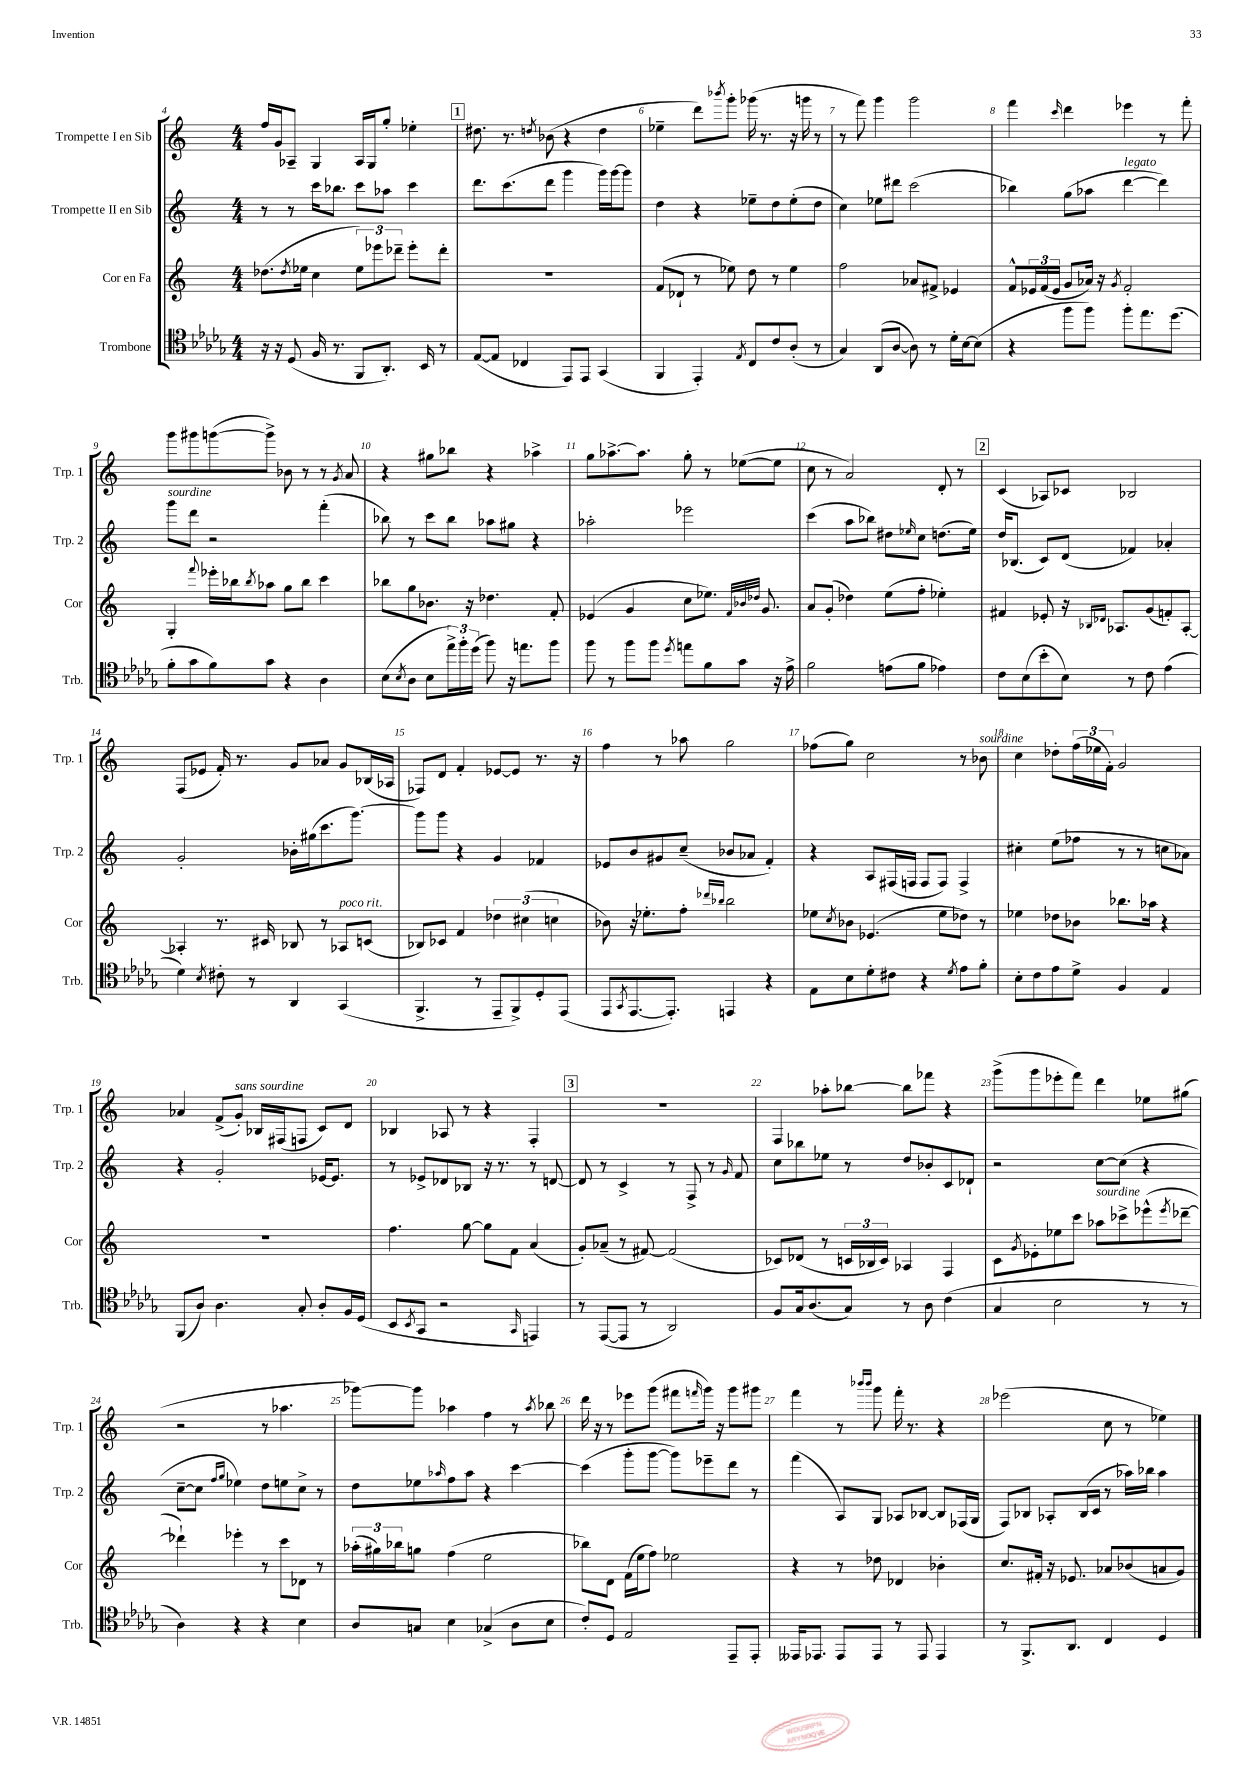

**kern	**kern	**kern	**kern
*staff4	*staff3	*staff2	*staff1
*clefC4	*clefG2	*clefG2	*clefG2
*k[b-e-a-d-g-]	*k[]	*k[]	*k[]
*M4/4	*M4/4	*M4/4	*M4/4
16r	(8.dd-	8r	16ff
16r	.	.	16g
(8D-	.	8r	8A-~
.	8qdd-	.	.
.	16ee-	.	.
16F	4cc	16ccc	4G
8.r	.	8.bb-	.
8FF	12ee-)	8ccc	16A-
.	.	.	16G
.	12eee-	.	.
8.AA-')	.	8aa-	8gg'
.	12ddd-~	.	.
.	8eee-'	4ccc	4ee-'
16BB-	.	.	.
8r	8ddd-'	.	.
=	=	=	=
([8E-	1r	8.ddd	8.dd#
8E-]	.	.	.
.	.	(8.ccc	8.r
4C-	.	.	.
.	.	.	8qdd
.	.	8ddd	(8b-
8EE-)	.	4ggg	4r
8EE-	.	.	.
(4GG-	.	16ggg)	4dd
.	.	[16ggg	.
.	.	8ggg]	.
=	=	=	=
4FF	(8f	4dd	4ee-~
.	8d-`	.	.
4EE-')	8r	4r	8ddd)
.	.	.	8qbbb-
.	8ee-)	.	8ggg'
8qE-	.	.	.
8C	8dd	8ee-~	(16ggg-
.	.	.	8.r
8c	8r	8dd	.
(8A-'	4ee-	(8ee-'	16r
.	.	.	16ggg
8r	.	8dd	8r
=	=	=	=
4G-)	2ff	4cc)	8r
.	.	.	8fff)
(8AA-	.	8ee-	4ggg
[8A-	.	8ddd#	.
8A-])	8a-	(2ccc	2ggg
8r	8f#^	.	.
16d-'	4e-	.	.
[16B-	.	.	.
(8B-]	.	.	.
=	=	=	=
4r	8f^^	4bb-)	4fff
.	24e-	.	.
.	(24f	.	.
.	24e-	.	.
.	.	.	16qqccc
8ff	8g	(8gg	4ddd
8ff)	16a-)	8aa-	.
.	16r	.	.
.	8qg	.	.
8ff'	2f'	[4ddd	4eee-
8.ee-	.	.	.
.	.	4ddd])	8r
(8.dd-	.	.	.
.	.	.	8fff'
=	=	=	=
8f'	4G'	8ggg	8ggg
8g-	.	8ddd	8ggg#
.	8qqfff	.	.
8f)	16eee-'	2r	([8ggg
.	16bb-	.	.
.	8qbb-	.	.
8g-	8aa-	.	8ggg^])
4r	8gg	.	8b-
.	8bb-	.	8r
4A-	4ccc	(4fff'	8r
.	.	.	8qg
.	.	.	8a
=	=	=	=
(8B-	8bb-	8bb-)	4r
8qB-	.	.	.
8A-	8gg	8r	.
8B-	8.b-	8ccc	8gg#
24ee-^)	.	8bb-	8bb-
24ff'	.	.	.
.	16r	.	.
(24dd-	.	.	.
8ff)	4.dd-	8aa-	4r
16r	.	8gg#	.
8.ee	.	.	.
.	.	4r	4aa-^
8ff	8f'	.	.
=	=	=	=
8ff	(4e-	2aa-'	8gg
8r	.	.	[8.aa-^
8ff	4g	.	.
.	.	.	8.aa-]
8ff	.	.	.
8qdd-	.	.	.
8ee	8cc	2eee-	8gg'
8f	8.ee-)	.	8r
8g-	.	.	([8ee-
.	32qqf	.	.
.	32qqb-	.	.
.	32qqdd-	.	.
.	8.g	.	.
16r	.	.	8ee-]
16e-^	.	.	.
=	=	=	=
2f	8a	(4ccc	8cc
.	(8g'	.	8r
.	4dd-)	8aa	2a)
.	.	8bb-)	.
(8e	(8ee	8dd#	.
.	.	16qqee-	.
8f	8ff'	8cc	.
4e-)	4ee-')	(8.dd	8d'
.	.	.	8r
.	.	16ee-)	.
=	=	=	=
8c	4f#	16dd	(4c
.	.	(8.B-	.
(8B-	.	.	.
8b-'	8e-'	8c)	8A-)
8B-)	16r	(8d	8c-
.	16qqB-	.	.
.	16qqd-	.	.
.	8.A-	.	.
8r	.	4f-)	2B-
8c	(8g	.	.
(4e-	8f')	4a-'	.
.	[8A-'	.	.
=	=	=	=
4d-)	4A-']	2g'	(8F
.	.	.	8e-
8qB-	.	.	.
8c#'	8.r	.	16f')
.	.	.	8.r
8r	.	.	.
.	16c#	.	.
4AA-	8B-	16b-'	8g
.	.	(16gg#	.
.	8r	8.ccc	8a-
(4GG-	8A-	.	8g
.	.	[8.ggg)	.
.	(8c	.	(16B-
.	.	.	16A-
=	=	=	=
4.FF^	8B-)	8ggg]	8F-)
.	8c-	8ggg	8d
.	4f	4r	4f'
8r	.	.	.
8EE-~	6dd-	4g	[8e-
8FF^)	.	.	8e-]
.	(6cc#	.	.
8D-'	.	4f-	8.r
.	6cc	.	.
(8EE-	.	.	.
.	.	.	16r
=	=	=	=
8EE-	8b-)	8e-	4ff
8qGG-	.	.	.
[8.EE-	16r	8b	.
.	8.ee-'	.	.
.	.	8g#	8r
8.EE-'])	.	.	.
.	8ff'	(8cc~	8aa-
.	16qqddd-	.	.
.	16qqbb-	.	.
4EE	2bb-	8b-	2gg
.	.	8a-	.
4r	.	4f')	.
=	=	=	=
8E-	8ee-	4r	(8ff-
.	8qcc	.	.
8B-	8b-	.	8gg)
8d-'	(4.e-	8A	2cc
8c#	.	(16F#	.
.	.	16F	.
4r	.	8F	.
.	8ee-	8F)	.
8qd-	.	.	.
8e-	8dd-)	4F^	8r
8f'	8r	.	8b-
=	=	=	=
8B-'	4ee-	4cc#'	4cc
8c	.	.	.
8e-	8dd-	(8ee	8dd-'
8d-^	8b-	8ff-	(24ff
.	.	.	24ee-
.	.	.	24f')
4F	8.bb-	8r	2g
.	.	8r	.
.	16aa-	.	.
4E-	4r	8cc	.
.	.	8a-)	.
=	=	=	=
(8FF	1r	4r	4a-
8A-)	.	.	.
4.A-	.	2g'	(8f^
.	.	.	8g')
.	.	.	16B-
.	.	.	(16F#
8G-'	.	.	8F
8A-'	.	[16e-	8c)
.	.	8.e-]	.
16F	.	.	8d
(16D-	.	.	.
=	=	=	=
8BB-	4.ff	8r	4B-
8qBB-	.	.	.
8GG-	.	8e-^	.
2r	.	8d-	8A-
.	[8gg	8B-	8r
.	8gg]	16r	4r
.	.	8.r	.
.	8f	.	.
16qqGG-	.	.	.
4EE)	(4a	8r	4F'
.	.	[8d	.
=	=	=	=
8r	8g')	8d]	1r
([8EE-	(8a-~	8r	.
8EE-]	8r	4c^	.
8r	[8f#)	.	.
2AA-)	(2f#]	8r	.
.	.	8F^	.
.	.	8r	.
.	.	16qqg	.
.	.	8f	.
=	=	=	=
8F	8c-)	8cc	4F
16G-	(8d-	8bb-	.
(8.A-	.	.	.
.	8r	8ee-	8aa-'
8G-)	24c	8r	[8bb-
.	24B-	.	.
.	24c)	.	.
8r	4A-	8dd	8bb-]
8A-	.	8b-'	8fff-
(4c	4F	8c	4r
.	.	8d-`	.
=	=	=	=
4G-	8c	2r	(8ggg^
.	8qg	.	.
.	8e-'	.	8ggg
2B-	8ee-	.	8eee-'
.	8ccc	.	8fff)
.	8aa-	[8cc	4ddd
.	8ccc-^	(8cc]	.
8r	(8eee-^^	4r	8ee-
.	8qeee-	.	.
8r	[8ddd-~	.	(8gg#
=	=	=	=
4A-)	4ddd-`])	[8cc~	2r
.	.	8cc]	.
.	.	16qqff	.
.	.	16qqgg	.
4r	4eee-'	4ee-)	.
4r	8r	8dd	8r
.	8ccc	8ee	4.aa-
4B-	8d-	8cc^	.
.	8r	8r	.
=	=	=	=
8A-	(24aa-'	8dd	[8ggg-)
.	24gg#)	.	.
.	24bb-	.	.
8G	8gg	8ee-	8ggg-]
.	.	16qqaa-	.
4B-	(4ff	8ff	4aa-
.	.	8aa-	.
(4G-^	2ee	4r	4ff
8A-	.	[4ccc	8r
.	.	.	8qaa-
8B-	.	.	8bb-
=	=	=	=
8c')	8bb-)	(4ccc]	16ddd
.	.	.	16r
8D-	8d	.	8r
2E-	(16f	8ggg'	8eee-
.	16ee	.	.
.	8ff)	[8ggg	(8ggg
.	2ee-	8ggg])	8fff#
.	.	.	16qqfff
.	.	8eee-~	16ggg)
.	.	.	16r
8EE-~	.	8ddd	8ggg
8EE-'	.	8r	8ggg#
=	=	=	=
16EE--	4r	(4fff	4fff
8.EE-	.	.	.
8EE-	8r	8A)	8r
.	.	.	16qqbbb-
.	.	.	16qqbbb-
8EE-	8dd-	8G	8ggg
8r	4d-	8A-	16fff'
.	.	.	8.r
8EE-	.	[8B-	.
4EE-	4b-'	8B-]	4r
.	.	(16F-	.
.	.	16G	.
=	=	=	=
8r	8.cc	8F)	(2eee-
8.FF^	.	8B-	.
.	16f#'	.	.
.	16r	8A-'	.
8.AA-	8.e-	.	.
.	.	(16B-	.
.	.	16c	.
4C	8a-	8r	8cc
.	(8b-	16aa-)	8r
.	.	16bb-	.
4D-	8a	4aa-	4ee-)
.	8g)	.	.
==	==	==	==
*-	*-	*-	*-
